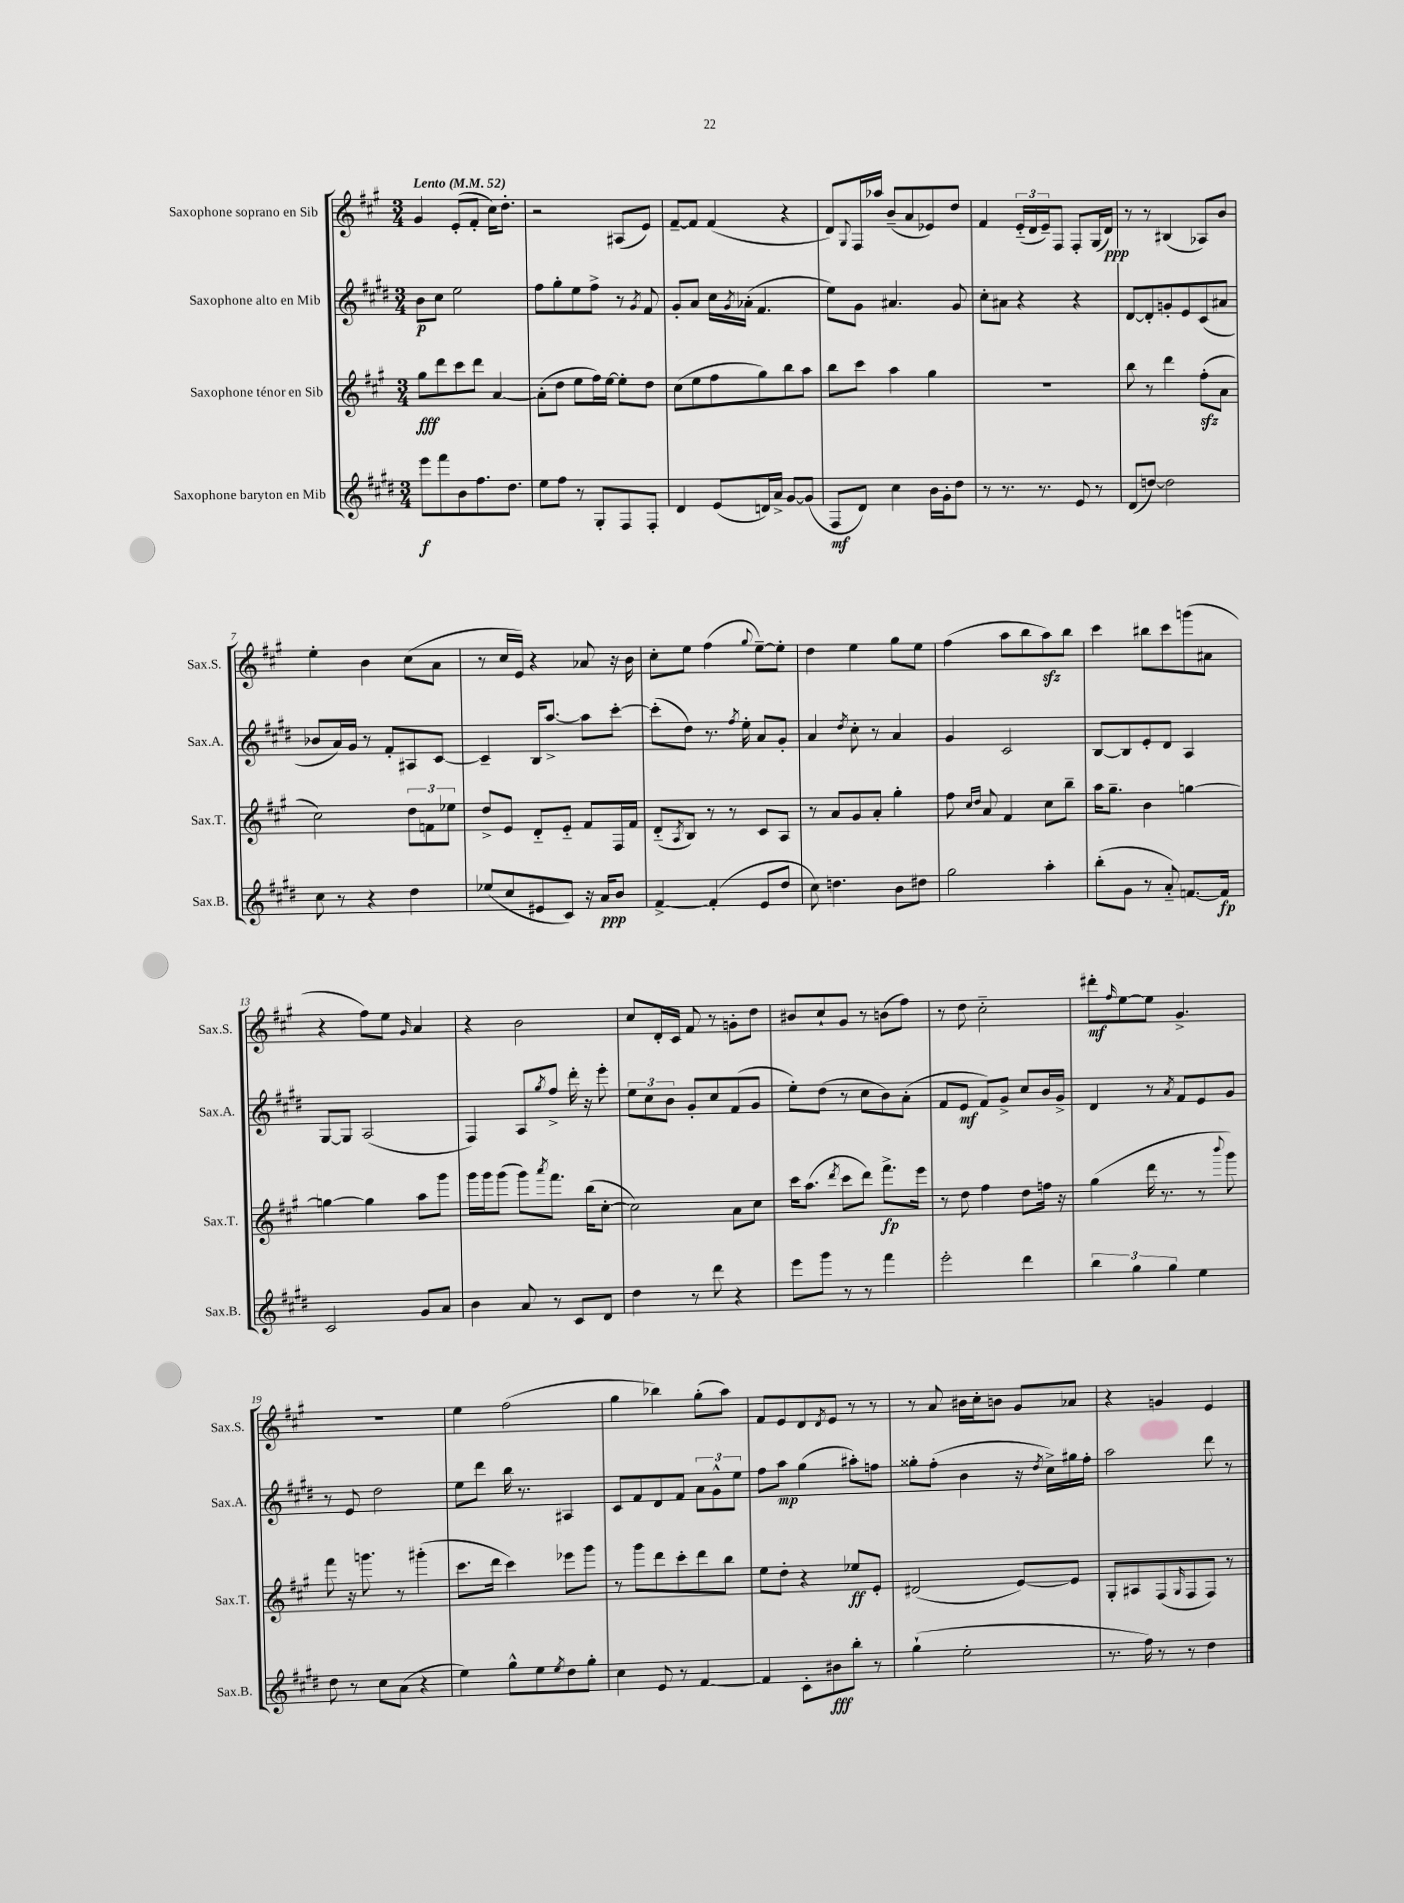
<<
\new StaffGroup <<
\new Staff = "s0" \with { instrumentName = "Saxophone soprano en Sib" shortInstrumentName = "Sax.S." } {
    \clef treble \key a \major \numericTimeSignature \time 3/4 \tempo "Lento" 4 = 52
    gis'4 e'8-.( fis'8-. cis''16) d''8.-. |
    r2 ais8( e'8) |
    fis'8~-- fis'8 fis'4( r4 |
    d'8) \appoggiatura { gis8 } fis16 aes''16 b'8--( a'8 ees'8) d''8 |
    fis'4 \tuplet 3/2 { e'16-_( d'16 e'16--) } fis8 fis8-. gis16( d'16\ppp) |
    r8 r8 bis4( aes8) b'8 |
    e''4-. b'4 cis''8( a'8 |
    r8 cis''16 e'16) r4 aes'8 r16 b'16 |
    cis''8-. e''8 fis''4( \appoggiatura { gis''8 } e''8~--) e''8-. |
    d''4 e''4 gis''8 e''8 |
    fis''4( a''8 b''8 a''8\sfz) b''8 |
    cis'''4 bis''8 cis'''8 g'''8( ais'8 |
    r4 fis''8) e''8 \grace { gis'16 } a'4 |
    r4 b'2 |
    cis''8 d'16-. cis'16 fis'8 r8 g'8-. d''8 |
    bis'8 cis''8-! gis'8 r8 b'8( fis''8) |
    r8 d''8 cis''2-_ |
    dis'''8-.\mf \grace { fis''16 } e''8~ e''8 gis'4.-> |
    R2. |
    e''4 fis''2( |
    gis''4 bes''4) gis''8-.( a''8) |
    fis'8 e'8 d'8 \acciaccatura { d'8 } e'8 r8 r8 |
    r8 a'8 bis'16 cis''16-. b'8 gis'8 aes'8 |
    r4 g'4 e'4 \bar "|." |
}
\new Staff = "s1" \with { instrumentName = "Saxophone alto en Mib" shortInstrumentName = "Sax.A." } {
    \clef treble \key e \major \numericTimeSignature \time 3/4
    b'8\p cis''8 e''2 |
    fis''8 gis''8-. e''8 fis''8-> r8 \acciaccatura { gis'8 } fis'8 |
    gis'8-. a'8 cis''16 \acciaccatura { gis'8 } aes'16-.( fis'4. |
    e''8) gis'8 ais'4. gis'8 |
    cis''8-. ais'8 r4 r4 |
    dis'8~ dis'8-. g'8-. e'8 cis'8( ais'8 |
    bes'8 a'16) gis'16 r8 fis'8-. ais8 cis'8~ |
    cis'4-- b16 a''8.~-> a''8 cis'''8~-. |
    cis'''8-.( dis''8) r8. \acciaccatura { fis''8 } e''16-. a'8 gis'8-. |
    a'4 \acciaccatura { dis''8 } cis''8-. r8 a'4 |
    gis'4 cis'2 |
    b8~ b8 e'8-. dis'8 a4 |
    gis8~ gis8 a2( |
    fis4) a8 \acciaccatura { gis''8 } fis''8-> dis'''16-. r16 e'''8-. |
    \tuplet 3/2 { e''8 cis''8 b'8 } gis'8-. cis''8 fis'8( gis'8 |
    e''8-.) dis''8( r8 cis''8 b'8) a'8-.( |
    fis'8 e'8\mf fis'8) gis'8-> cis''8 b'16 gis'16-> |
    dis'4 r8 \acciaccatura { a'8 } fis'8 e'8 gis'8 |
    r8 e'8 dis''2 |
    e''8 dis'''8 b''16 r8. ais4 |
    cis'8 fis'8 dis'8 fis'8 \tuplet 3/2 { a'8 gis'8-^ e''8 } |
    fis''8 a''8\mp gis''4( ais''8-.) f''8 |
    gisis''8-. fis''8-.( b'4 r16 \acciaccatura { dis''8 } cis''16->) gis''16 fis''16-. |
    a''2 dis'''8 r8 \bar "|." |
}
\new Staff = "s2" \with { instrumentName = "Saxophone ténor en Sib" shortInstrumentName = "Sax.T." } {
    \clef treble \key a \major \numericTimeSignature \time 3/4
    gis''8\fff d'''8 cis'''8 d'''8 a'4~ |
    a'8-.( d''8 e''8 fis''16) e''16~ e''8-. d''8 |
    cis''8( e''8 fis''8 gis''8) b''8 a''8 |
    b''8 cis'''8 a''4 gis''4 |
    R2. |
    b''8 r8 d'''4 fis''8-.\sfz( a'8 |
    cis''2) \tuplet 3/2 { d''8 f'8 ees''8 } |
    d''8-> e'8 d'8-_ e'8-_ fis'8 fis16 fis'16 |
    d'8-_( \acciaccatura { a8 } b8) r8 r8 cis'8 a8 |
    r8 a'8 gis'8 a'8-. gis''4-. |
    fis''8 \grace { cis''16 d''16 } a'8 fis'4 cis''8 b''8-- |
    a''16 gis''8.-- b'4 g''4~ |
    g''4~ g''4 a''8 gis'''8 |
    gis'''16 gis'''16 gis'''8( gis'''8) \acciaccatura { a'''8 } fis'''8. b''16( cis''8~-. |
    cis''2) a'8 cis''8 |
    cis'''16 a''8.( \acciaccatura { d'''8 } cis'''8 d'''8) fis'''8.->\fp e'''16 |
    r8 d''8 fis''4 d''8 f''16 r16 |
    gis''4( d'''16 r8. r8 \appoggiatura { b'''8 } gis'''8) |
    fis'''8 r16 g'''8. r8 gis'''4-.( |
    cis'''8. d'''16 cis'''4) ees'''8 gis'''8 |
    r8 gis'''8 d'''8 cis'''8-. d'''8 b''8 |
    e''8 d''8-. r4 ees''8\ff e'8-. |
    dis'2( e'8~) e'8 |
    gis8-. ais8 fis8( \grace { gis16 } fis8 fis8) r8 \bar "|." |
}
\new Staff = "s3" \with { instrumentName = "Saxophone baryton en Mib" shortInstrumentName = "Sax.B." } {
    \clef treble \key e \major \numericTimeSignature \time 3/4
    e'''8\f fis'''8 b'8 fis''8. dis''8. |
    e''8 fis''8 r8 gis8-. fis8 fis8-. |
    dis'4 e'8( d'16) a'16-> gis'8~ gis'8( |
    fis8\mf dis'8) cis''4 b'16 gis'16-. dis''8 |
    r8 r8. r8. e'8 r8 |
    dis'8( d''8~) d''2 |
    cis''8 r8 r4 dis''4 |
    ees''8( cis''8 eis'8 cis'8) r16 a'16\ppp b'8 |
    fis'4~-> fis'4-.( e'8 dis''8 |
    cis''8) d''4. b'8 dis''8 |
    gis''2 a''4-. |
    b''8-.( gis'8 r8 a'8-_) f'8.~ f'16\fp |
    cis'2 gis'8 a'8 |
    b'4 a'8 r8 cis'8 dis'8 |
    dis''4 r8 dis'''8 r4 |
    e'''8 gis'''8 r8 r8 fis'''4 |
    e'''2-. dis'''4 |
    \tuplet 3/2 { b''4 gis''4 gis''4 } e''4 |
    dis''8 r8 cis''8 a'8( r4 |
    e''4) gis''8-^ e''8 \acciaccatura { e''8 } dis''8 gis''8-. |
    cis''4 e'8 r8 fis'4~ |
    fis'4 cis'8-. bis'8\fff b''8-. r8 |
    gis''4-!( e''2-. |
    r8. fis''16) r8 r8 dis''4 \bar "|." |
}
>>
>>
